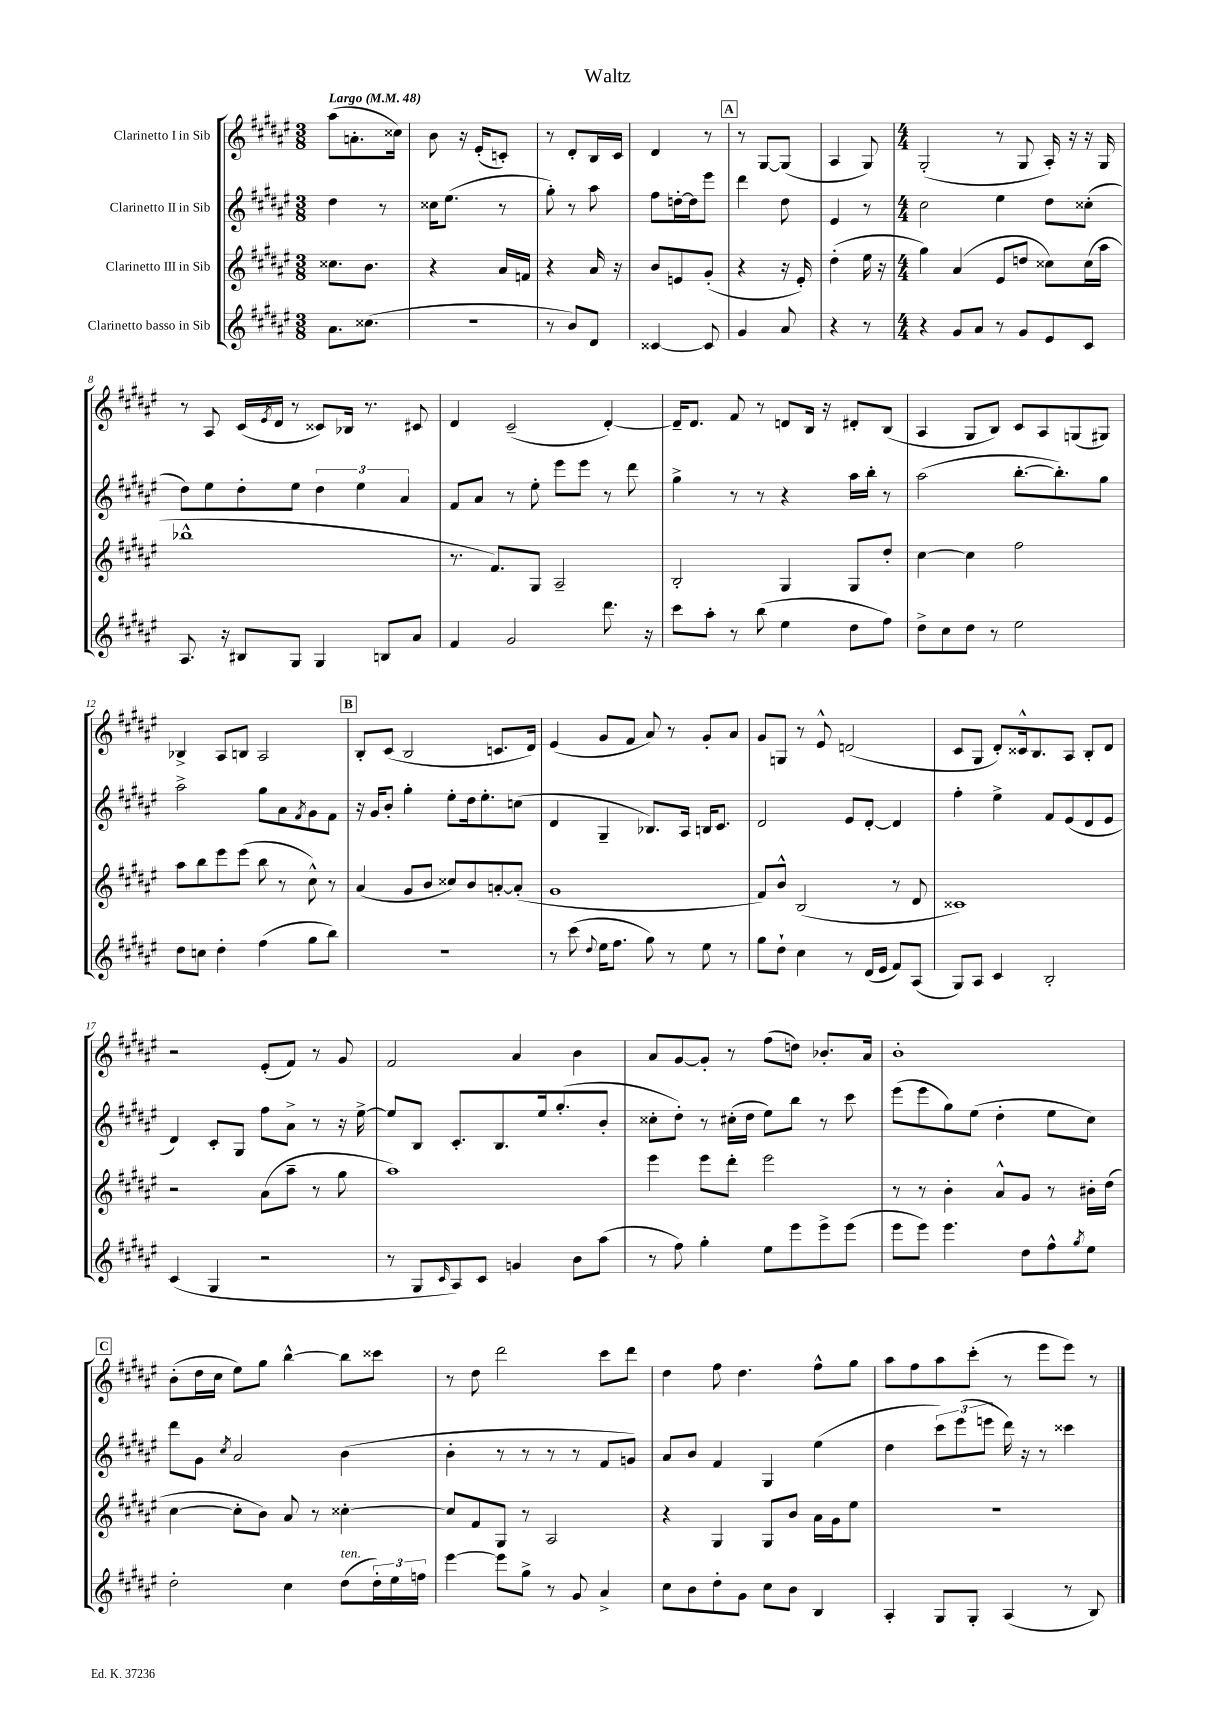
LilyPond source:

\header { title = "Waltz" }
<<
\new StaffGroup <<
\new Staff = "s0" \with { instrumentName = "Clarinetto I in Sib" } {
    \clef treble \key fis \major \numericTimeSignature \time 3/8 \tempo "Largo" 4 = 48
    ais''8( a'8.-. cisis''16) |
    b'8 r16 eis'16-.( c'8-.) |
    r8 dis'8-. b16 cis'16 |
    dis'4 r8 |
    \mark \markup { \box "A" } r8 gis8~ gis8( |
    ais4 gis8) |
    \numericTimeSignature \time 4/4 gis2-.( r8 gis8 ais16-.) r16 r16 gis16 |
    r8 ais8 cis'16( \acciaccatura { eis'8 } dis'16 r8 cisis'8) bes16 r8. cis'8 |
    dis'4 cis'2--( dis'4~-.) |
    dis'16-- dis'8. fis'8 r8 d'8 b16 r16 dis'8-. b8( |
    ais4 gis8 b8) cis'8 ais8 g8( gis8) |
    bes4-> ais8 b8 ais2 |
    \mark \markup { \box "B" } b8-. cis'8( b2 c'8. dis'16) |
    eis'4( gis'8 fis'8 ais'8) r8 gis'8-. ais'8 |
    gis'8 g8 r8 eis'8-^ d'2( |
    cis'8 gis8 dis'8-.) cisis'16-^ b8. ais8 b8-. dis'8 |
    r2 eis'8-.( fis'8) r8 gis'8 |
    fis'2 ais'4 b'4 |
    ais'8 gis'8~ gis'8-. r8 fis''8( d''8) bes'8.-. ais'16 |
    b'1-. |
    \mark \markup { \box "C" } b'8-.( dis''16 cis''16 eis''8) gis''8 b''4~-^ b''8 cisis'''8 |
    r8 dis''8 dis'''2 cis'''8 dis'''8 |
    dis''4 fis''8 dis''4. fis''8-^ gis''8 |
    ais''8 fis''8 ais''8 cis'''8-.( r8 eis'''8 eis'''8) r8 \bar "|." |
}
\new Staff = "s1" \with { instrumentName = "Clarinetto II in Sib" } {
    \clef treble \key fis \major \numericTimeSignature \time 3/8
    dis''4 r8 |
    cisis''16 eis''8.( r8 |
    gis''8-.) r8 ais''8 |
    fis''8 d''16~-. d''16 eis'''8 |
    \mark \markup { \box "A" } dis'''4 dis''8 |
    eis'4 r8 |
    \numericTimeSignature \time 4/4 cis''2 eis''4 dis''8 cisis''8-.( |
    dis''8) eis''8 dis''8-. eis''8 \tuplet 3/2 { dis''4 eis''4 ais'4 } |
    fis'8 ais'8 r8 eis''8-. eis'''8 eis'''8 r8 dis'''8 |
    gis''4-> r8 r8 r4 ais''16 b''16-. r8 |
    ais''2( b''8.~-. b''8.-.) gis''8 |
    ais''2-> gis''8 ais'8 \acciaccatura { fis'8 } gis'8 fis'8 |
    \mark \markup { \box "B" } r16 gis'16 b'8-. gis''4-. eis''8-. dis''16 eis''8.-. c''8( |
    dis'4 gis4-- bes8.) ais16 b16 cis'8. |
    dis'2 eis'8 dis'8~-. dis'4 |
    fis''4-. eis''4-> fis'8 eis'8( dis'8 eis'8 |
    dis'4) cis'8-. gis8 fis''8 ais'8-> r8 r16 eis''16~-> |
    eis''8 b8 cis'8.-. b8. eis''16 gis''8.-.( b'8-. |
    cisis''8-. dis''8-.) r8 cis''16-.( dis''16 eis''8) b''8 r8 cis'''8 |
    eis'''8( eis'''8 gis''8) eis''8( dis''4-. eis''8 cis''8) |
    \mark \markup { \box "C" } dis'''8 gis'8 \acciaccatura { cis''8 } ais'2 b'4( |
    b'4-. r8 r8 r8 r8 fis'8 g'8) |
    ais'8 b'8 fis'4 gis4 eis''4( |
    dis''4 \tuplet 3/2 { cis'''8) eis'''8( e'''8 } dis'''16) r16 r8 cisis'''4 \bar "|." |
}
\new Staff = "s2" \with { instrumentName = "Clarinetto III in Sib" } {
    \clef treble \key fis \major \numericTimeSignature \time 3/8
    cisis''8. b'8. |
    r4 ais'16 f'16 |
    r4 ais'16 r16 |
    b'8 e'8 gis'8-.( |
    \mark \markup { \box "A" } r4 r16 eis'16-.) |
    dis''4-.( eis''16 r16 |
    \numericTimeSignature \time 4/4 gis''4) ais'4( eis'8 d''8 cisis''8) cisis''16( ais''16 |
    bes''1-^ |
    r8. fis'8.) gis8 ais2-- |
    b2-. gis4 gis8 dis''8-. |
    cis''4~ cis''4 fis''2 |
    ais''8 b''8 eis'''8 eis'''8( b''8 r8 cis''8-^) r8 |
    \mark \markup { \box "B" } ais'4( gis'8 b'8 cisis''8) b'8 a'8~-. a'8-.( |
    gis'1 |
    fis'8) b'8-^ b2( r8 dis'8 |
    cisis'1) |
    r2 ais'8( ais''8-- r8 gis''8 |
    ais''1) |
    eis'''4 eis'''8 dis'''8-. eis'''2 |
    r8 r8 b'4-. ais'8-^ gis'8 r8 bis'16-. dis''16( |
    \mark \markup { \box "C" } cis''4~ cis''8-. b'8) ais'8 r8 cisis''4~-. |
    cisis''8 fis'8 gis8 r8 ais2 |
    r4 gis4 gis8 b'8 ais'16 gis'16 eis''8 |
    R1 \bar "|." |
}
\new Staff = "s3" \with { instrumentName = "Clarinetto basso in Sib" } {
    \clef treble \key fis \major \numericTimeSignature \time 3/8
    ais'8. cisis''8.( |
    R4. |
    r8 b'8) dis'8 |
    cisis'4~ cisis'8 |
    \mark \markup { \box "A" } gis'4 ais'8 |
    r4 r8 |
    \numericTimeSignature \time 4/4 r4 gis'8 ais'8 r8 gis'8 eis'8 cis'8 |
    ais8. r16 bis8 gis8 gis4 b8 ais'8 |
    fis'4 gis'2 dis'''8. r16 |
    cis'''8 ais''8-. r8 b''8( eis''4 dis''8 fis''8) |
    dis''8-> cis''8 dis''8 r8 eis''2 |
    dis''8 c''8 dis''4-. fis''4( gis''8 b''8) |
    \mark \markup { \box "B" } R1 |
    r8 cis'''8( \appoggiatura { dis''8 } eis''16 fis''8. gis''8) r8 eis''8 r8 |
    gis''8 dis''8-! cis''4 r8 dis'16( eis'16 fis'8) ais8( |
    gis8) ais8 cis'4 b2-. |
    cis'4( gis4 r2 |
    r8 gis8 \grace { cis'16 } ais8) cis'8 g'4 b'8 ais''8( |
    r8 fis''8) gis''4-. eis''8 eis'''8 eis'''8-> eis'''8( |
    eis'''8 eis'''8) eis'''4. dis''8 fis''8-^ \acciaccatura { gis''8 } eis''8 |
    \mark \markup { \box "C" } dis''2-. cis''4 dis''8^\markup { \italic "ten." }( \tuplet 3/2 { dis''16-.) eis''16 f''16 } |
    eis'''4~ eis'''8 gis''8-> r8 gis'8 ais'4-> |
    cis''8 b'8 dis''8-. gis'8 cis''8 b'8 b4 |
    ais4-. gis8 gis8-. ais4( r8 b8) \bar "|." |
}
>>
>>
